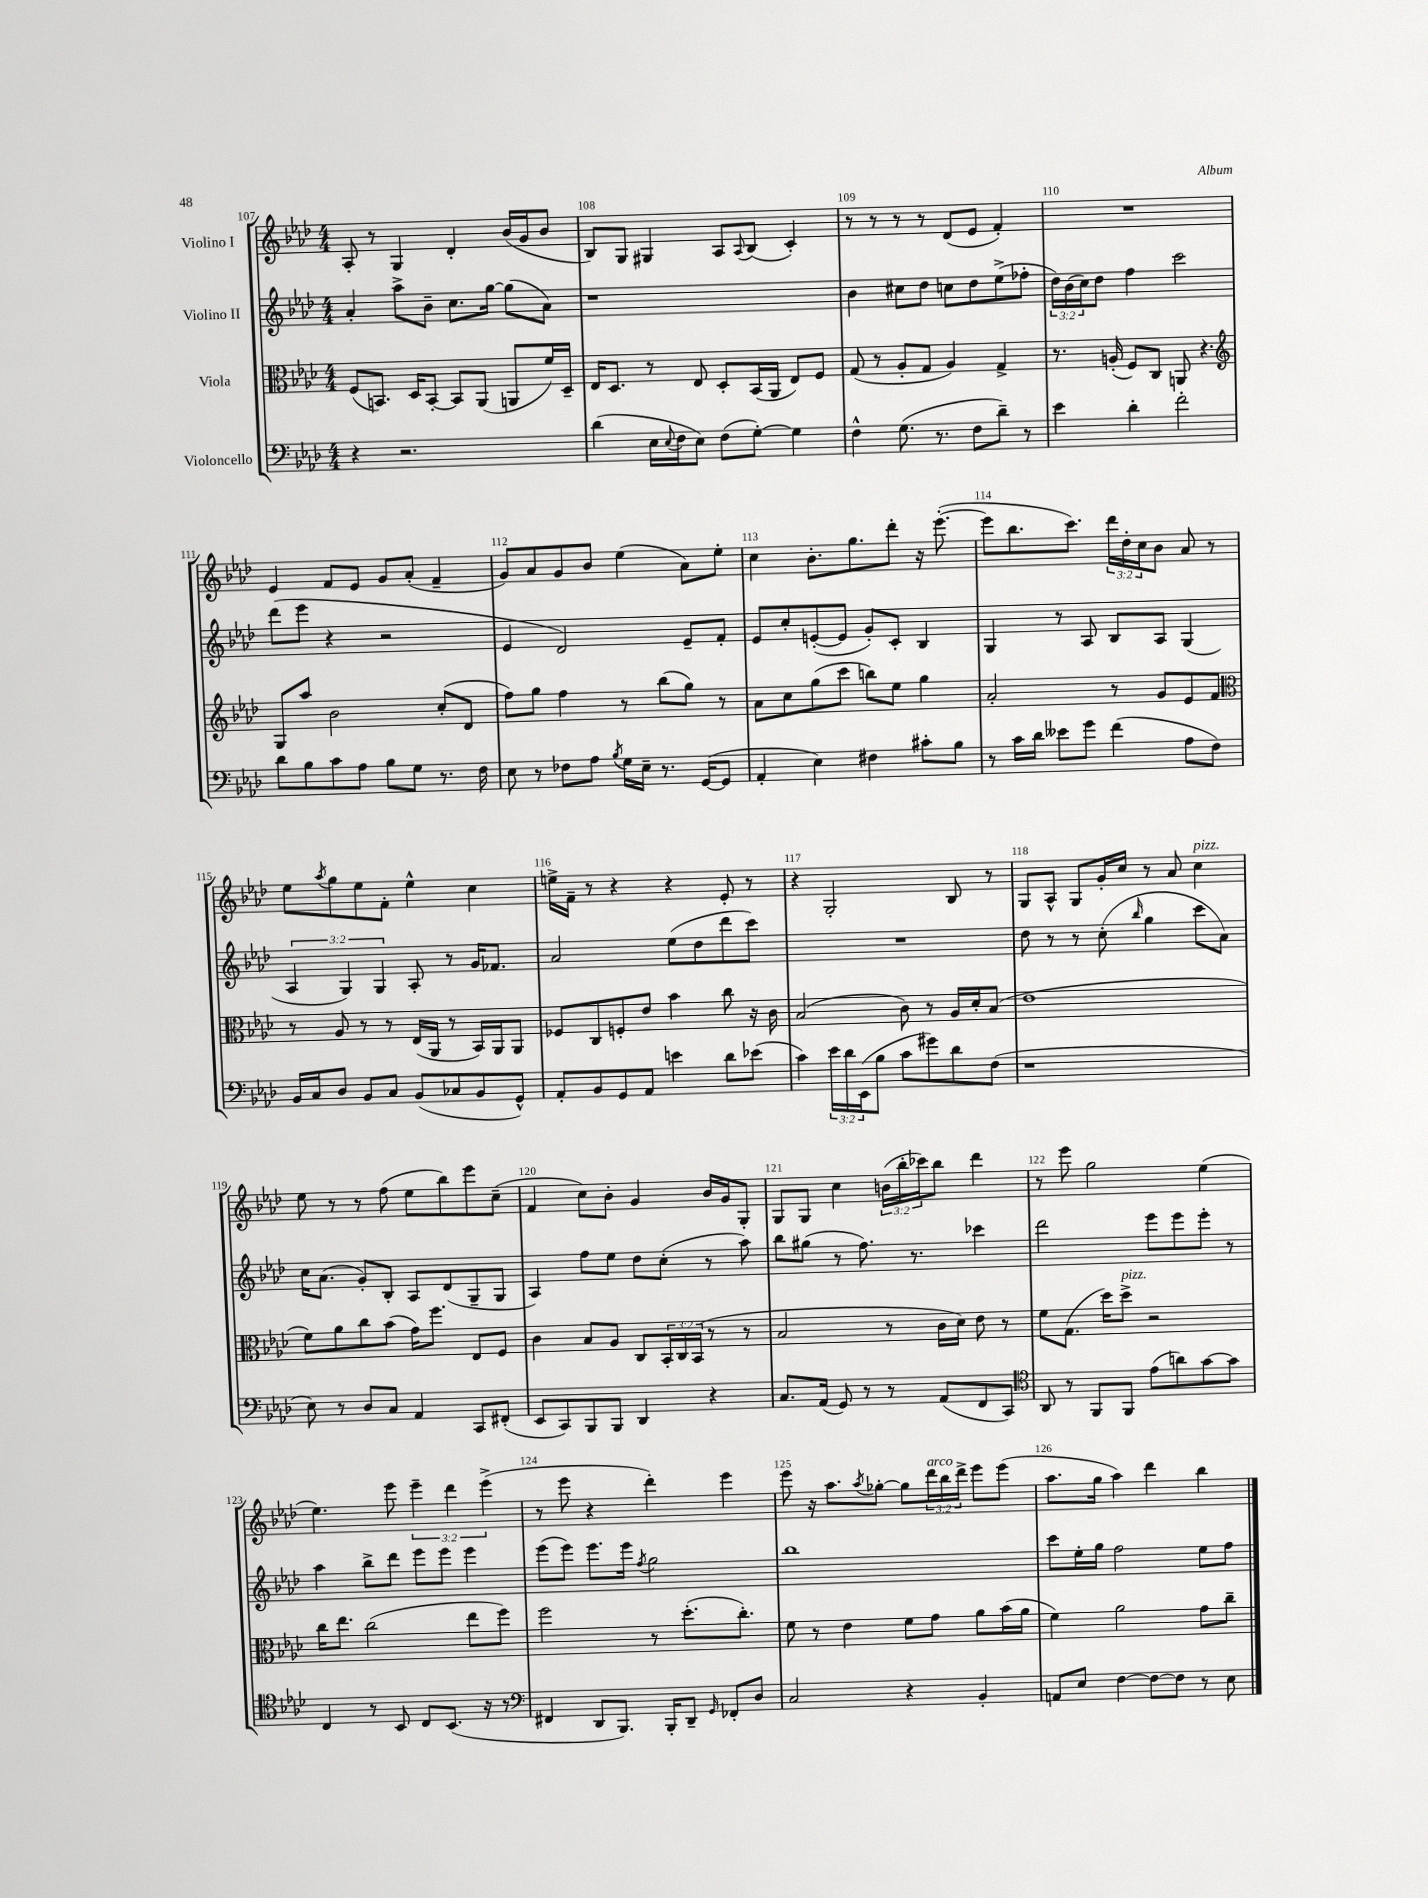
<<
\new StaffGroup <<
\new Staff = "s0" \with { instrumentName = "Violino I" } {
    \clef treble \key aes \major \numericTimeSignature \time 4/4 \override Staff.TupletNumber.text = #tuplet-number::calc-fraction-text
    aes8-. r8 g4 des'4-. bes'16( g'16 bes'8 |
    bes8) g8 gis4 aes8 \appoggiatura { aes8 } bes8( c'4-.) |
    r8 r8 r8 r8 des'8( ees'8 f'4-.) |
    R1 |
    ees'4 f'8 ees'8 g'8 aes'8-.( f'4-- |
    g'8) aes'8 g'8 bes'8 ees''4( aes'8) ees''8-. |
    c''4 bes'8.-. g''8. des'''8-. r16 ees'''8.~-.( |
    ees'''8 bes''8. c'''8.) \tuplet 3/2 { des'''16 des''16-. c''16 } bes'8 aes'8 r8 |
    ees''8 \acciaccatura { aes''8 } g''8 ees''8 f'8-. ees''4-^ c''4 |
    e''16-> f'16-- r8 r4 r4 ees'8-. r8 |
    r4 g2-. bes8 r8 |
    g8 aes8-^ g8 g'16-. c''16 r8 aes'8 c''4^\markup { \italic "pizz." } |
    ees''8 r8 r8 f''8( ees''8 bes''8) ees'''8 c''8--( |
    f'4 c''8) bes'8-. g'4 bes'16 g'16 g8-. |
    g8 g8 c''4 \tuplet 3/2 { b'16( bes''16-. ces'''16) } bes''8 des'''4 |
    r8 ees'''8 g''2 ees''4( |
    ees''4.) ees'''8 \tuplet 3/2 { ees'''4-- des'''4 ees'''4->( } |
    r8 ees'''8 r4 des'''4-.) ees'''4 |
    ees'''8 r16 aes''8. \acciaccatura { aes''8 } ges''8~-. ges''8 \tuplet 3/2 { des'''16^\markup { \italic "arco" } bes''16 des'''16-> } ees'''8 ees'''8( |
    aes''8. g''16 aes''4) des'''4 bes''4 \bar "|." |
}
\new Staff = "s1" \with { instrumentName = "Violino II" } {
    \clef treble \key aes \major \numericTimeSignature \time 4/4 \override Staff.TupletNumber.text = #tuplet-number::calc-fraction-text
    aes'4-. aes''8-> bes'8-- c''8. g''16~ g''8( aes'8) |
    r1 |
    bes'4 cis''8 des''8 c''8 des''8 ees''8->( fes''8-. |
    \tuplet 3/2 { des''16) bes'16( c''16) } des''8 f''4 c'''2 |
    des'''8( ees'''8 r4 r2 |
    ees'4 des'2) ees'8-- f'8-. |
    ees'8 c''8-. e'8~-.( e'8 g'8-.) c'8-. bes4 |
    g4 r8 aes8 bes8 aes8 g4( |
    \tuplet 3/2 { aes4 g4) g4 } aes8-. r8 g'16 fes'8. |
    aes'2 ees''8( des''8 des'''8 c'''8) |
    R1 |
    des''8 r8 r8 c''8-.( \grace { bes''16 } g''4 c'''8 aes'8) |
    c''16 aes'8.( g'8-.) bes8-. aes8 des'8( g8-- g8 |
    aes4) f''8 ees''8 des''8 c''8-.( r8 aes''8) |
    bes''8 gis''8( r8 f''8.) r8. ces'''4 |
    des'''2 ees'''8 ees'''8 ees'''8-. r8 |
    aes''4 bes''8-> des'''8 ees'''8 ees'''8 ees'''4 |
    ees'''8( ees'''8) ees'''8. ees'''16 \acciaccatura { f''8 } g''2 |
    bes''1 |
    c'''8 ees''16-. g''16 f''2 ees''8 f''8 \bar "|." |
}
\new Staff = "s2" \with { instrumentName = "Viola" } {
    \clef alto \key aes \major \numericTimeSignature \time 4/4 \override Staff.TupletNumber.text = #tuplet-number::calc-fraction-text
    f8( b,8.) des16 b,8~-. b,8 aes,8( a,8 f'16) des16-- |
    ees16 des8. r8 ees8 des8-. bes,16( aes,16 ees8) f8 |
    g8( r8 aes8-. g8 aes4) g4-> |
    r8. a16-.( f8) c8 a,8 r4. |
    \clef treble g8 aes''8 bes'2 c''8-.( des'8 |
    f''8) g''8 f''4 r8 bes''8( g''8) r8 |
    aes'8 c''8 g''8( c'''8 b''8) ees''8 g''4 |
    aes'2-. r8 g'8 ees'8 f'8 |
    \clef alto r8 aes8 r8 r8 ees16( aes,16 r8 bes,16) aes,16 aes,8 |
    fes8 c8 f8-. ees'8 bes'4 c''8 r16 c'16 |
    bes2( c'8) r8 aes16 des'16-. bes8( |
    ees'1 |
    f'8) aes'8 c''8 bes'8( g'16) f''8. ees8 f8 |
    c'4 bes8 aes8 c8 \tuplet 3/2 { bes,16-. c16 bes,16( } r8 r8 |
    bes2 r8 c'16 des'16) ees'8 r8 |
    f'8 g8.( des''16) des''8->^\markup { \italic "pizz." } r2 |
    c''16 ees''8. c''2( ees''8 f''8) |
    f''2 r8 des''8.-.( c''8.-.) |
    f'8 r8 ees'4 f'8 g'8 aes'8 bes'16( aes'16 |
    f'4) aes'2 g'8 c''8-- \bar "|." |
}
\new Staff = "s3" \with { instrumentName = "Violoncello" } {
    \clef bass \key aes \major \numericTimeSignature \time 4/4 \override Staff.TupletNumber.text = #tuplet-number::calc-fraction-text
    r4 r2. |
    des'4( ees16 \appoggiatura { ees8 } f16 ees8) f8( g8~-.) g4 |
    f4-^ g8.( r8. f8 des'8--) r8 |
    ees'4 des'4-. f'2-. |
    des'8 bes8 c'8 aes8 bes8 g8 r8. f16 |
    ees8 r8 fes8 aes8 \acciaccatura { bes8 } g16 ees16-- r8. g,16~( g,8 |
    aes,4-. ees4) fis4 cis'8-. bes8 |
    r8 c'16 des'16 eeses'8 g'8 f'4( aes8 f8) |
    bes,16 c16 des8 bes,8 c8 bes,8( ces8 bes,8 g,8-^) |
    aes,8-. bes,8 g,8 aes,8 e'4 des'8 ees'8( |
    c'4) \tuplet 3/2 { ees'16 des'16 ees,16( } bes8 c'8 gis'8) des'8 f8( |
    r1 |
    ees8) r8 des8 c8 aes,4 c,8 fis,8-.( |
    ees,8 c,8) bes,,8 bes,,8 des,4 r4 |
    c8. aes,16( g,8) r8 r8 aes,8( f,8 c,8) |
    \clef tenor aes,8 r8 f,8 f,8 ees'8( a'8) g'8~ g'8 |
    c4 r8 bes,8 c8 bes,8.( r16 r8 |
    \clef bass fis,4 des,8 bes,,8.) bes,,16-. des,8-- \grace { g,16 } fes,8-. des8 |
    c2 r4 bes,4-. |
    a,8 ees8 f4~ f8~ f8 r8 ees8 \bar "|." |
}
>>
>>
\layout { \context { \Score currentBarNumber = #107 \override BarNumber.break-visibility = ##(#f #t #t) barNumberVisibility = #all-bar-numbers-visible } }
